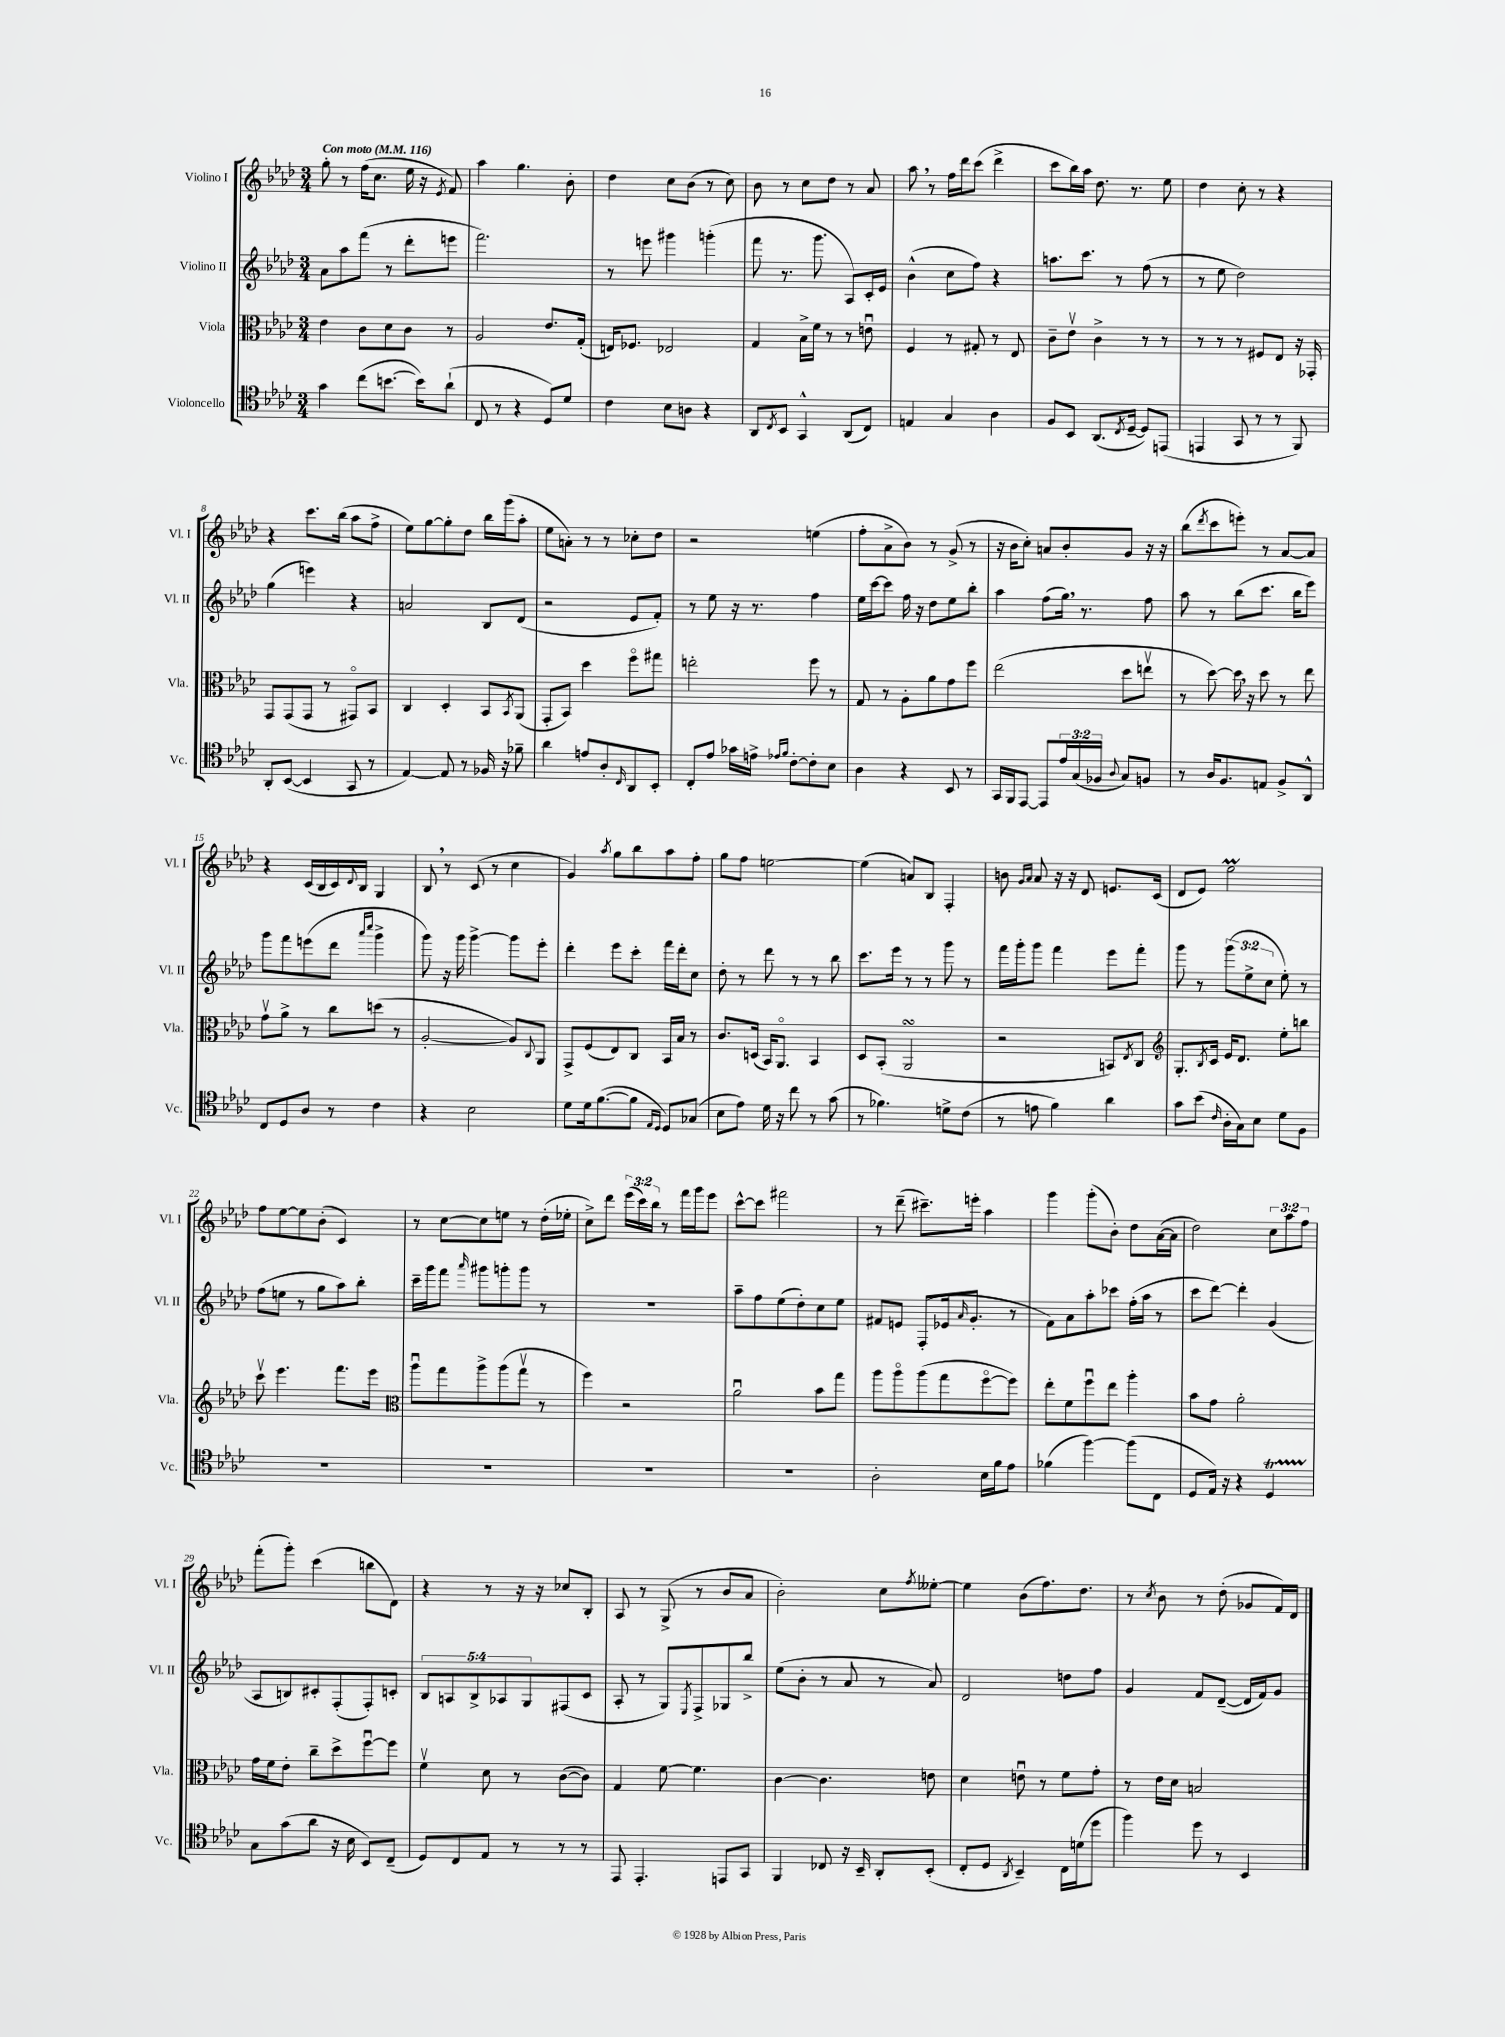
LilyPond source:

<<
\new StaffGroup <<
\new Staff = "s0" \with { instrumentName = "Violino I" shortInstrumentName = "Vl. I" } {
    \clef treble \key aes \major \numericTimeSignature \time 3/4 \override Staff.TupletNumber.text = #tuplet-number::calc-fraction-text \tempo "Con moto" 4 = 116
    g''8-. r8 f''16( c''8. ees''16 r16 \acciaccatura { ees'8 } f'8) |
    aes''4 g''4. bes'8-. |
    des''4 c''8 bes'8( r8 c''8) |
    bes'8 r8 c''8 des''8 r8 aes'8 |
    aes''8 \breathe r8 f''16 des'''16 c'''8( des'''4-> |
    c'''8 bes''16) aes''16 des''8. r8. ees''8 |
    des''4 c''8-. r8 r4 |
    r4 c'''8. bes''16( aes''8 f''8-> |
    ees''8) g''8~ g''8-. des''8 bes''16 g'''16( aes''8-. |
    ees''8 a'8-.) r8 r8 ces''8-. des''8 |
    r2 e''4( |
    f''8-. aes'8-> bes'8) r8 g'8->( r8 |
    r16 bes'16 c''8-.) a'8 bes'8-. g'8 r16 r16 |
    bes''8( \acciaccatura { des'''8 } c'''8 e'''8-.) r8 aes'8~ aes'8 |
    r4 c'16( bes16 c'16) \appoggiatura { des'8 } bes16 g4 |
    bes8 \breathe r8 c'8( r8 c''4 |
    g'4) \acciaccatura { aes''8 } g''8 bes''8 aes''8 f''8-. |
    g''8 f''8 e''2~ |
    e''4( a'8) bes8 f4-. |
    b'8 \grace { g'16 aes'16 } aes'8 r16 r16 des'8 e'8. c'16( |
    des'8 ees'8) ees''2\prall |
    f''8 ees''8~ ees''8 bes'8-.( c'4) |
    r8 c''8~ c''8 e''8 r8 des''16-.( ees''16-. |
    c''8->) des'''8 \tuplet 3/2 { ees'''16( c'''16) bes''16 } r8 f'''16 g'''16 ees'''8 |
    c'''8~-^ c'''8 fis'''2 |
    r8 des'''8--( cis'''8.--) e'''16-. aes''4 |
    g'''4 g'''8-.( bes'8-.) des''8 aes'16~( aes'16 |
    des''2) \tuplet 3/2 { c''8 aes''8 f''8 } |
    f'''8-.( g'''8-.) c'''4( b''8 des'8) |
    r4 r8 r16 r16 ces''8 bes8-. |
    aes8 r8 g8->( r8 bes'8 aes'8 |
    bes'2-.) c''8 \acciaccatura { f''8 } eeses''8~-. |
    eeses''4 bes'8( f''8.) des''8. |
    r8 \acciaccatura { c''8 } bes'8 r8 des''8-.( ges'8 f'16) des'16 \bar "|." |
}
\new Staff = "s1" \with { instrumentName = "Violino II" shortInstrumentName = "Vl. II" } {
    \clef treble \key aes \major \numericTimeSignature \time 3/4 \override Staff.TupletNumber.text = #tuplet-number::calc-fraction-text
    aes'8 aes''8 f'''8( r8 des'''8-. e'''8 |
    f'''2.) |
    r8 e'''8 gis'''4 g'''4-.( |
    f'''8 r8. g'''8. aes8) c'16-. ees'16 |
    bes'4-^( c''8 f''8) r4 |
    a''8. c'''8. r8 f''8( r8 |
    r8 ees''8 des''2) |
    g''4( e'''4) r4 |
    a'2 bes8 des'8( |
    r2 ees'8 f'8-.) |
    r8 ees''8 r16 r8. f''4 |
    ees''16 c'''16~ c'''8 f''16 r16 des''8 ees''8 bes''8-. |
    aes''4 f''8( g''16) \breathe r8. f''8 |
    aes''8 r8 bes''8( c'''8. bes''16 ees'''8) |
    g'''8 f'''8 e'''8( des'''8 \grace { aes'''16 c''''16 } g'''4-> |
    g'''8) r16 g'''16 g'''4~-> g'''8 ees'''8-. |
    des'''4-. ees'''8 c'''8-. f'''16 des'''16-. c''8 |
    des''8-. r8 des'''8 r8 r8 bes''8 |
    c'''8. ees'''16 r8 r8 g'''8 r8 |
    f'''16 g'''16-. g'''8 f'''4 ees'''8 f'''8-. |
    g'''8 r8 \tuplet 3/2 { g'''8( ees''8-> c''8 } ees''8-.) r8 |
    f''8( e''8 r8 g''8 aes''8) bes''8-. |
    c'''16-- g'''16 f'''8 \grace { aes'''16 } gis'''8 g'''8-. g'''8 r8 |
    R2. |
    aes''8-- f''8 ees''8( des''8-.) c''8 ees''8 |
    fis'8 e'8 f8-.( ees'16 \grace { aes'16 } g'8.-. r8 |
    f'8) aes'8 aes''8-. ces'''8 f''16-.( aes''16 r8 |
    c'''8 des'''8~) des'''4-. g'4( |
    aes8 b8) cis'8-. f8-.( f8-.) c'8-. |
    \tuplet 5/4 { bes8 a8 bes8-> aes8 g8 } fis8( c'8 |
    aes8-. r8 g8) \acciaccatura { ees8 } f8-> ges8 bes''8-> |
    ees''8( bes'8-. r8 aes'8 r8 aes'8) |
    des'2 d''8 f''8 |
    g'4 f'8 des'8~--( des'16 f'16) g'8 \bar "|." |
}
\new Staff = "s2" \with { instrumentName = "Viola" shortInstrumentName = "Vla." } {
    \clef alto \key aes \major \numericTimeSignature \time 3/4
    ees'4 c'8 des'8 c'8 r8 |
    aes2 ees'8. g16-.( |
    e16) fes8. ees2 |
    g4 bes16-> f'16 r8 r8 e'8\downbow |
    f4 r8 gis8-. r8 ees8 |
    c'8-- ees'8\upbow c'4-> r8 r8 |
    r8 r8 r8 fis8 ees8 r16 ges,16-. |
    g,8 g,8( g,8 r8 gis,8\flageolet) bes,8 |
    c4 des4-. bes,8 \acciaccatura { bes,8 } aes,8( |
    g,8-. bes,8) des''4 f''8\flageolet gis''8 |
    e''2-. f''8 r8 |
    g8 r8 aes8-. aes'8 g'8 f''8 |
    ees''2( des''8 e''8\upbow |
    r8 des''8~) des''16 \breathe r16 des''8 r8 ees''8 |
    g'8\upbow aes'8-> r8 c''8 d''8( r8 |
    aes2~-. aes8) \appoggiatura { c8 } aes,8 |
    g,8-> f8( ees8) c8 bes,16 bes16 r8 |
    c'8. d16( bes,16) aes,8.\flageolet bes,4 |
    des8 bes,8-.( aes,2\turn |
    r2 b,8) \acciaccatura { ees8 } c8 |
    \clef treble g8.-. \acciaccatura { bes8 } c'16 ees'16 des'8. ees''8-. b''8 |
    c'''8\upbow ees'''4. f'''8. ees'''16 |
    \clef alto aes''8\downbow g''8 aes''8-> aes''8( g''8\upbow r8 |
    f''4) r2 |
    aes'2\downbow bes'8 g''8 |
    aes''8 aes''8\flageolet aes''8( g''8 f''8~\flageolet f''8) |
    ees''8-. f'8 f''8\downbow ees''8 aes''4-. |
    bes'8 g'8 aes'2-. |
    g'16 f'16 ees'8-. c''8-- des''8-> f''8~\downbow f''8 |
    f'4\upbow des'8 r8 c'8~( c'8) |
    g4 f'8~ f'4. |
    c'4~ c'4. e'8 |
    des'4 e'8\downbow r8 f'8 g'8-. |
    r8 ees'16 des'16 b2 \bar "|." |
}
\new Staff = "s3" \with { instrumentName = "Violoncello" shortInstrumentName = "Vc." } {
    \clef tenor \key aes \major \numericTimeSignature \time 3/4 \override Staff.TupletNumber.text = #tuplet-number::calc-fraction-text
    g'4 c''8( b'8.~ b'16) aes'8-!( |
    c8 r8 r4 des8) des'8 |
    c'4 bes8 a8 r4 |
    aes,8 \acciaccatura { c8 } bes,8 g,4-^ aes,8( c8) |
    e4 g4 aes4 |
    f8 bes,8 aes,8.( \acciaccatura { c8 } des16~-- des8) e,8( |
    e,4 g,8 r8 r8 f,8) |
    aes,8-. bes,8~( bes,4 g,8 r8 |
    ees4~) ees8 r8 fes16 r16 fes'8-- |
    aes'4 e'8 aes8-. \grace { c16 } aes,8 bes,8-. |
    c8-. ees'8 ges'16 e'16-> \grace { ees'16 f'16 } c'8~-. c'8-. bes8 |
    aes4 r4 bes,8 r8 |
    g,16 f,16 ees,8~ ees,8 \tuplet 3/2 { ees'16 g16( fes16 } \appoggiatura { aes8 } g8) f8 |
    r8 aes16 f8. e8 f8-> aes,8-^ |
    c8 des8 aes8 r8 c'4 |
    r4 bes2 |
    des'8 des'16 f'8.~( f'8 \grace { ees16 des16 } des8) ges8( |
    bes8 ees'8) des'16 r16 c''8 r8 g'8( |
    r8 fes'4.) d'8-> c'8( |
    r8 e'8 f'4) aes'4 |
    g'8 bes'8( \grace { c'16 } aes16-. g16) bes8 des'8 f8 |
    R2. |
    R2. |
    R2. |
    R2. |
    aes2-. bes16 f'16 ees'8 |
    fes'4( f''4~) f''8( c8 |
    des8 ees16) r16 r4 des4\startTrillSpan |
    g8\stopTrillSpan g'8( aes'8 r16 bes16 bes,8) c8--( |
    des8) c8 ees8 r8 r8 r8 |
    ees,8 ees,4.-. e,8 g,8 |
    f,4 ces8 r16 bes,16-- aes,8-. bes,8-.( |
    c8-. des8 \acciaccatura { aes,8 } bes,4--) c16 d'16( des''8 |
    f''4) des''8 r8 bes,4 \bar "|." |
}
>>
>>
